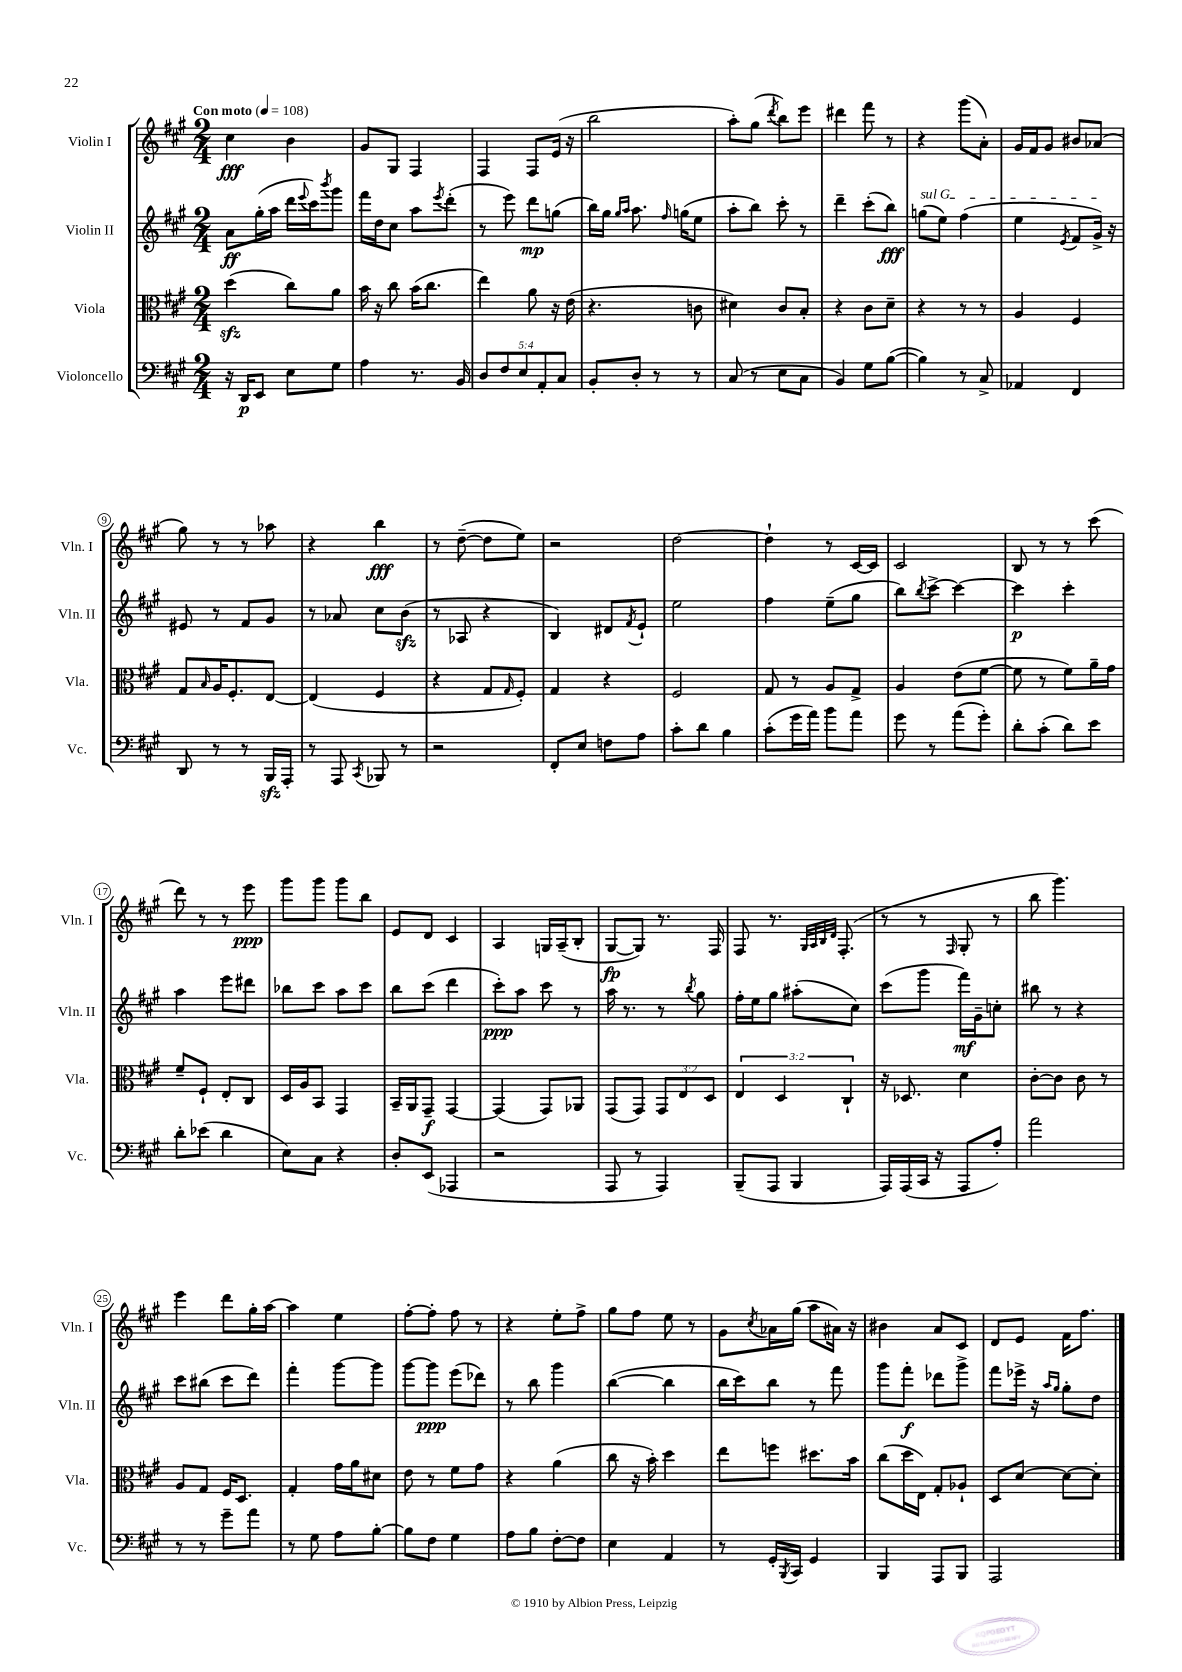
<<
\new StaffGroup <<
\new Staff = "s0" \with { instrumentName = "Violin I" shortInstrumentName = "Vln. I" } {
    \clef treble \key a \major \numericTimeSignature \time 2/4 \tempo "Con moto" 4 = 108
    cis''4\fff b'4 |
    gis'8 gis8 fis4 |
    fis4 fis8 e'16( r16 |
    b''2 |
    a''8-.) gis''8( \acciaccatura { d'''8 } b''8) e'''8 |
    dis'''4 fis'''8 r8 |
    r4 gis'''8( a'8-.) |
    gis'16 fis'16 gis'8 bis'8 aes'8( |
    gis''8) r8 r8 aes''8 |
    r4 b''4\fff |
    r8 d''8~--( d''8 e''8) |
    r2 |
    d''2~ |
    d''4-! r8 cis'16~ cis'16 |
    cis'2 |
    b8 r8 r8 cis'''8( |
    d'''8) r8 r8 e'''8\ppp |
    gis'''8 gis'''8 gis'''8 b''8 |
    e'8 d'8 cis'4 |
    a4 g16 a16--( b8-. |
    gis8~\fp gis8) r8. fis16 |
    fis8 r8. \grace { gis32 a32 b32 d'32 } fis8.-.( |
    r8 r8 \grace { fis16 } gis8-. r8 |
    b''8 gis'''4.) |
    e'''4 d'''8 gis''16-. a''16~ |
    a''4 e''4 |
    fis''8~-. fis''8-. fis''8 r8 |
    r4 e''8-. fis''8-> |
    gis''8 fis''8 e''8 r8 |
    gis'8 \acciaccatura { cis''8 } aes'16 gis''16( a''8 ais'16) r16 |
    bis'4 a'8 cis'8 |
    d'8 e'8 fis'16 fis''8. \bar "|." |
}
\new Staff = "s1" \with { instrumentName = "Violin II" shortInstrumentName = "Vln. II" } {
    \clef treble \key a \major \numericTimeSignature \time 2/4
    a'8\ff gis''16-.( a''16 d'''16 \appoggiatura { e'''8 } cis'''16) \acciaccatura { b'''8 } gis'''8 |
    fis'''16 d''16 cis''8 a''8 \acciaccatura { e'''8 } d'''8-.( |
    r8 e'''8) d'''8\mp g''8( |
    b''16) gis''16 \grace { gis''16 a''16 } a''8. \grace { fis''16 } g''16( e''8 |
    a''8-. b''8) cis'''8-. r8 |
    d'''4-- cis'''8-.( b''8\fff) |
    \once \override TextSpanner.bound-details.left.text = \markup { \italic "sul G" } g''8\startTextSpan( e''8) fis''4( |
    e''4 \acciaccatura { e'8 } fis'8 gis'16->\stopTextSpan) r16 |
    eis'8 r8 fis'8 gis'8 |
    r8 aes'8 cis''8 b'8\sfz( |
    r8 aes8 r4 |
    b4) dis'8 \acciaccatura { fis'8 } e'8-! |
    e''2 |
    fis''4 e''8--( gis''8 |
    b''8) \acciaccatura { b''8 } cis'''8~-> cis'''4~ |
    cis'''4\p cis'''4-. |
    a''4 e'''8 dis'''8 |
    bes''8 cis'''8 a''8 cis'''8 |
    b''8 cis'''8( d'''4 |
    cis'''8-.\ppp) a''8 cis'''8 r8 |
    a''16 r8. r8 \acciaccatura { b''8 } gis''8 |
    fis''16-. e''16 gis''8 ais''8-.( cis''8) |
    cis'''8( gis'''8 fis'''16\mf) gis'16-- c''8-. |
    bis''8 r8 r4 |
    cis'''8 bis''8( cis'''8 d'''8) |
    fis'''4-. gis'''8~ gis'''8 |
    gis'''8~ gis'''8\ppp e'''8( des'''8) |
    r8 b''8 gis'''4 |
    b''4~( b''4 |
    b''16 cis'''16) b''8 r8 fis'''8 |
    gis'''8 fis'''8-.\f des'''8 gis'''8-> |
    fis'''8 ees'''16-> r16 \grace { a''16 gis''16 } gis''8-. d''8 \bar "|." |
}
\new Staff = "s2" \with { instrumentName = "Viola" shortInstrumentName = "Vla." } {
    \clef alto \key a \major \numericTimeSignature \time 2/4 \override Staff.TupletNumber.text = #tuplet-number::calc-fraction-text
    d''4\sfz( cis''8) a'8 |
    b'16 r16 cis''8 b'16( cis''8. |
    e''4) a'8 r16 e'16( |
    r4. c'8 |
    dis'4) cis'8 b8-. |
    r4 cis'8 d'8-- |
    r4 r8 r8 |
    a4 fis4 |
    gis8 \grace { b16 } a16 fis8.-. e8~ |
    e4( fis4 |
    r4 gis8 \grace { gis16 } fis8-.) |
    gis4 r4 |
    fis2 |
    gis8 r8 a8 gis8-> |
    a4 e'8( fis'8~ |
    fis'8 r8 fis'8) a'16-- gis'16 |
    fis'8-- fis8-! e8-. cis8 |
    d16 a16 b,8 gis,4 |
    b,16-- a,16 gis,8--\f gis,4~ |
    gis,4( gis,8) aes,8 |
    gis,8( gis,8) \tuplet 3/2 { gis,8 e8 d8 } |
    \tuplet 3/2 { e4 d4 cis4-! } |
    r16 des8. d'4 |
    cis'8~-. cis'8 cis'8 r8 |
    a8 gis8 fis16 d8. |
    gis4-. gis'16 a'16 dis'8 |
    e'8 r8 fis'8 gis'8 |
    r4 a'4( |
    cis''8 r16 b'16-.) d''4 |
    e''8 f''8 dis''8. b'16 |
    cis''8( d''16 e16) gis8-. aes8-! |
    d8 d'8~ d'8~ d'8-. \bar "|." |
}
\new Staff = "s3" \with { instrumentName = "Violoncello" shortInstrumentName = "Vc." } {
    \clef bass \key a \major \numericTimeSignature \time 2/4 \override Staff.TupletNumber.text = #tuplet-number::calc-fraction-text
    r16 d,16\p e,8 e8 gis8 |
    a4 r8. b,16 |
    \tuplet 5/4 { d8 fis8 e8 a,8-. cis8 } |
    b,8-. d8-. r8 r8 |
    cis8( r8 e8 cis8 |
    b,4) gis8 b8~( |
    b4) r8 cis8-> |
    aes,4 fis,4 |
    d,8 r8 r8 b,,16\sfz a,,16-. |
    r8 a,,8 \acciaccatura { cis,8 } bes,,8 r8 |
    r2 |
    fis,8-. e8 f8 a8 |
    cis'8-. d'8 b4 |
    cis'8-.( gis'16 a'16) b'8 a'8 |
    gis'8 r8 a'8( gis'8-.) |
    d'8-. cis'8-.( d'8) e'8 |
    d'8-. ees'8( d'4 |
    e8) cis8 r4 |
    d8-. e,8( aes,,4 |
    r2 |
    a,,8 r8 a,,4) |
    b,,8--( a,,8 b,,4 |
    a,,16) a,,16( cis,16 r16 a,,8 a8-.) |
    a'2 |
    r8 r8 gis'8-- a'8 |
    r8 gis8 a8 b8~-. |
    b8 fis8 gis4 |
    a8 b8 fis8~-. fis8 |
    e4 a,4 |
    r8 gis,16-. \acciaccatura { b,,8 } cis,16 gis,4 |
    b,,4 a,,8 b,,8 |
    a,,2 \bar "|." |
}
>>
>>
\layout { \context { \Score \override BarNumber.stencil = #(make-stencil-circler 0.1 0.3 ly:text-interface::print) } }
